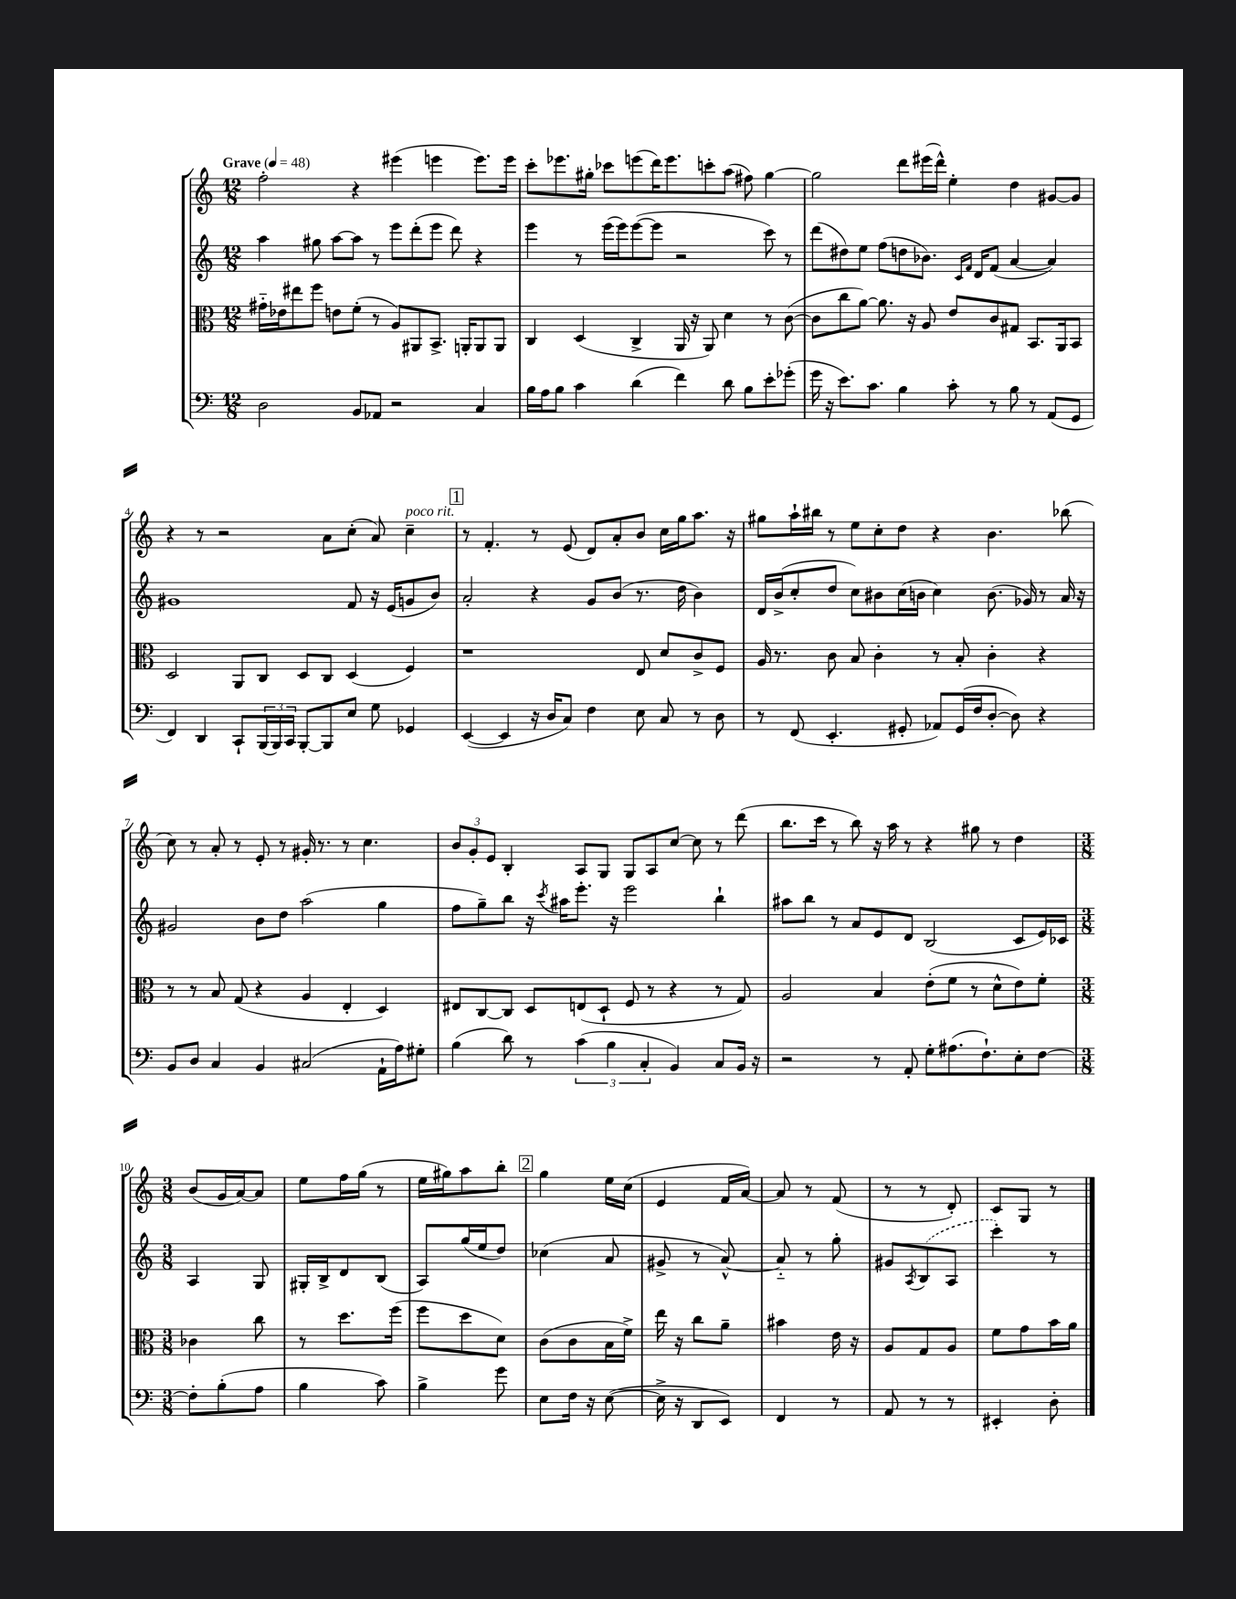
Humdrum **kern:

**kern	**kern	**kern	**kern
*staff4	*staff3	*staff2	*staff1
*clefF4	*clefC3	*clefG2	*clefG2
*k[]	*k[]	*k[]	*k[]
*M12/8	*M12/8	*M12/8	*M12/8
*MM48	*MM48	*MM48	*MM48
2D\	16g#'~\LL	4aa\	2ff'\
.	16e-\J	.	.
.	8ee#\	.	.
.	8ff\J	8gg#\	.
.	8e\L	[8aa\L	.
8BB/L	(8f'\J	8aa\]J	4r
8AA-/J	8r	8r	.
2r	8A/L)	8eee\L	(4eee#\
.	8AA#/	(8ddd'\	.
.	8.BB^/J	8eee\J	4eee\
.	.	8ddd\)	.
.	16AA'/LK	.	.
4C/	8AA/	4r	8.eee\L)
.	8AA/J	.	.
.	.	.	16eee\Jk
=	=	=	=
16B\LL	4C/	4eee\	8ccc'\L
16A\J	.	.	.
8B\J	.	.	8.eee-\
4c\	(4D/	8r	.
.	.	.	16gg#'\Jk
.	.	(16eee\LL	8ccc-\L
.	.	16eee\J)	.
(4d\	4C^/	([8eee\	(8eee\
.	.	8eee\]J	16ddd\K)
.	.	.	8.eee\
4f\)	16AA/	2r	.
.	16r	.	.
.	8AA/)	.	8ccc'\
8d\	4d\	.	(8aa\J
8B\L	.	.	8ff#\)
8e'\	8r	8ccc\)	[4gg#\
(8g-'\J	([8c\	8r	.
=	=	=	=
16g\	8c\]L	(8ddd\L	2gg#\]
16r	.	.	.
8.e\L)	8cc\	8dd#\)	.
.	[8a\J)	8ee\J	.
8.c\J	.	.	.
.	8.a\]	(8ff\L	.
4B\	.	8dd\	8ddd\L
.	16r	.	.
.	8A/	8.b-\J)	(16eee#\L
.	.	.	16ddd^^\JJ)
8c'\	8e/L	.	4ee'\
.	.	16qqc/LL	.
.	.	16qqf/JJ	.
.	.	16d/LK	.
8r	8c/	(8f/J	.
8B\	8G#/J	[4a/	4dd\
8r	8.BB/L	.	.
(8AA/L	.	4a/])	[8g#/L
.	16AA/k	.	.
8GG/J	8BB/J	.	8g#/]J
=	=	=	=
4FF/)	2D/	1g#	4r
4DD/	.	.	8r
.	.	.	2r
8CC`/L	8AA/L	.	.
(24BBB/L	8C/J	.	.
24BBB/)	.	.	.
24CC/JJ	.	.	.
[8BBB'/L	8D/L	.	.
8BBB/]	8C/J	.	8a\L
8E/J	(4D/	8f/	(8cc'\J
8G\	.	16r	8a/)
.	.	(16e/LK	.
4GG-/	4F/)	8g/	4cc~\
.	.	8b/J)	.
=	=	=	=
([4EE/	1r	2a'/	8r
.	.	.	4.f'/
4EE/]	.	.	.
16r	.	4r	8r
16D/LK	.	.	.
8C/J)	.	.	(8e/
4F\	.	8g/L	8d/L)
.	.	(8b/J	8a'/
8E\	8E/	8.r	8b/J
8C/	8d/L	.	16cc\LL
.	.	16dd\	16gg\J
8r	8c^/	4b\)	8.aa\J
8D\	8F/J	.	.
.	.	.	16r
=	=	=	=
8r	16A/	16d/LL	8gg#\L
.	8.r	(16b^/J	.
(8FF/	.	8cc'/	16aa`\L
.	.	.	16bb#\JJ
4.EE'/	8c\	8dd/J	8r
.	8B/	8cc\L)	8ee\L
.	4c'\	8b#\	8cc'\
8GG#'/	.	(16cc\L	8dd\J
.	.	16b\JJ	.
8AA-/L)	8r	4cc\)	4r
(16GG#/L	8B'/	.	.
16F/J	.	.	.
[8D'/J	4c'\	(8.b\	4.b\
8D\])	.	.	.
.	.	16g-/)	.
4r	4r	8r	.
.	.	16a/	(8bb-\
.	.	16r	.
=	=	=	=
8BB/L	8r	2g#/	8cc\)
8D/J	8r	.	8r
4C/	8B/	.	8a'/
.	(8G/	.	8r
4BB/	4r	8b\L	8e'/
.	.	8dd\J	8r
(2C#/	4A/	(2aa\	16g#'/
.	.	.	8.r
.	4E'/	.	8r
.	.	.	4.cc\
16AA`\LL	4D/)	4gg\	.
16A\J)	.	.	.
8G#'\J	.	.	.
=	=	=	=
(4B\	8E#/L	8ff\L	12b/L
.	.	.	12g'/
.	[8C/	8gg~\)	.
.	.	.	12e/J
8d\)	8C/]J	8bb\J	4B'/
8r	8D/L	16r	.
.	.	8qccc/	.
.	.	16aa#\LK	.
(6c\	(8E/	8.eee'\J	8A/L
.	8D`/J	.	8G/J
6B\	.	.	.
.	.	16r	.
.	8F/	2eee\	8G/L
6C'/	.	.	.
.	8r	.	8A/
4BB/)	4r	.	[8cc/J
.	.	.	8cc\]
8C/L	8r	4bb`\	8r
16BB/Jk	8G/)	.	(8ddd\
16r	.	.	.
=	=	=	=
2r	2A/	8aa#\L	8.bb\L
.	.	8bb\J	.
.	.	.	16ccc\Jk
.	.	8r	8r
.	.	8a/L	8bb\)
8r	4B/	8e/	16r
.	.	.	16aa\
8AA'/	.	8d/J	8r
8G'\L	(8e'\L	(2B/	4r
(8.A#\	8f\J	.	.
.	8r	.	8gg#\
8.F`\)	.	.	.
.	8d^^\L	.	8r
8E'\	8e\)	8c/L	4dd\
[8F\J	8f'\J	16e/L)	.
.	.	16c-/JJ	.
=	=	=	=
*M3/8	*M3/8	*M3/8	*M3/8
8F'\]L	4c-\	4A/	(8b/L
(8B'\	.	.	16g/L
.	.	.	[16a/J)
8A\J	8cc\	8G/	8a/]J
=	=	=	=
4B\	8r	16G#'/LL	8ee\L
.	.	16B^/J	.
.	8.dd\L	8d/	16ff\L
.	.	.	(16gg\JJ
8c\)	.	(8B/J	8r
.	(16ff\Jk	.	.
=	=	=	=
4B^\	8ff\L	8A/L)	16ee\LL
.	.	.	16gg#\J)
.	8dd\	(16gg/L	8aa\
.	.	16ee/J	.
8g\	8d\J)	8dd/J)	8bb'\J
=	=	=	=
8E\L	(8c\L	(4cc-\	4gg\
16F\Jk	8c\	.	.
16r	.	.	.
([8E\	16B\L	8a/	16ee\LL
.	16f^\JJ)	.	(16cc\JJ
=	=	=	=
16E^\]	16ee\	8g#^/	4e/
16r	16r	.	.
8DD/L	8cc\L	8r	.
8EE/J)	8a~\J	[8a^^/)	16f/LL
.	.	.	[16a/JJ)
=	=	=	=
4FF/	4b#\	8a'~/]	8a/]
.	.	8r	8r
8r	16e\	8gg'\	(8f/
.	16r	.	.
=	=	=	=
8AA/	8A/L	8g#/L	8r
.	.	8qA/	.
8r	8G/	(8B/	8r
8r	8A/J	8A/J	8d'/)
=	=	=	=
4EE#'/	8f\L	4ccc'\)	8c/L
.	8g\	.	8G/J
8D'\	16b\L	8r	8r
.	16a\JJ	.	.
==	==	==	==
*-	*-	*-	*-
